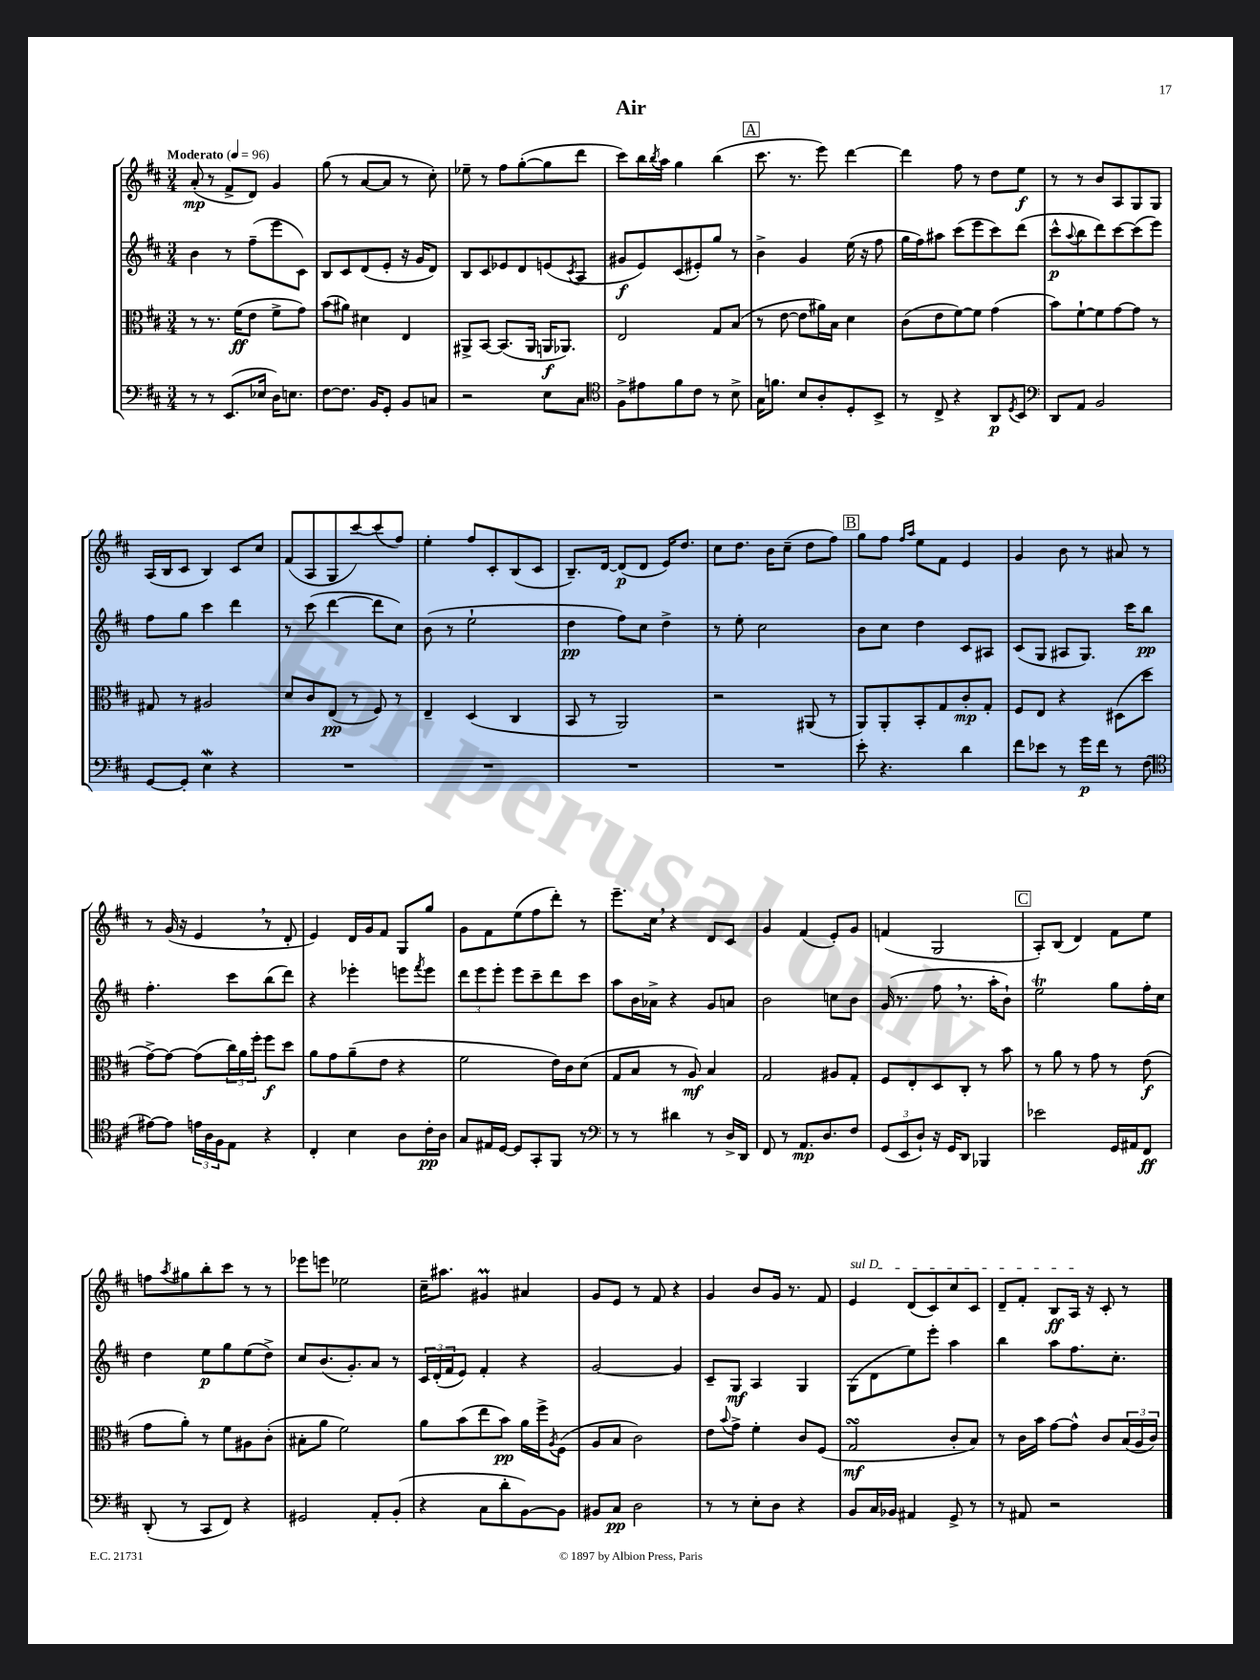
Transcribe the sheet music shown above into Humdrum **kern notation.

**kern	**dynam	**kern	**dynam	**kern	**dynam	**kern	**dynam
*part4	*part4	*part3	*part3	*part2	*part2	*part1	*part1
*staff4	*staff4	*staff3	*staff3	*staff2	*staff2	*staff1	*staff1
*clefF4	*	*clefC3	*	*clefG2	*	*clefG2	*
*k[f#c#]	*	*k[f#c#]	*	*k[f#c#]	*	*k[f#c#]	*
*M3/4	*	*M3/4	*	*M3/4	*	*M3/4	*
*MM96	*	*MM96	*	*MM96	*	*MM96	*
=1	=1	=1	=1	=1	=1	=1	=1
!	!	!	!	!	!	!LO:TX:a:B:t=Moderato	!
8r	.	8r	.	4b\	.	(8a'/	mp
8r	.	8.r	.	.	.	8r	.
(8.EE/L	.	.	.	8r	.	8f#^/L	.
.	.	(16f#\KL	ff	.	.	.	.
.	.	8e\J	.	(8ff#~\L	.	8d/J)	.
16E-X/Jk	.	.	.	.	.	.	.
16D\KL)	.	8f#^\L	.	8eee\	.	4g/	.
8.En\J	.	.	.	.	.	.	.
.	.	8g\J)	.	8c#\J)	.	.	.
=2	=2	=2	=2	=2	=2	=2	=2
[8F#\L	.	(8b\L	.	8B/L	.	(8gg\	.
8.F#\J]	.	8a#X\J)	.	8c#/	.	8r	.
.	.	4d#X\	.	(8d/	.	[8a/L	.
16BB/KL	.	.	.	.	.	.	.
8GG'/J	.	.	.	8e'/J	.	8a/J]	.
8BB/L	.	4E/	.	16r	.	8r	.
.	.	.	.	16g/KL	.	.	.
8Cn/J	.	.	.	8d/J)	.	8cc#'\)	.
=3	=3	=3	=3	=3	=3	=3	=3
2r	.	8AA#X^/L	.	8B/L	.	8ee-X~\	.
.	.	[8BB/J	.	8c#/	.	8r	.
.	.	(8.BB/L]	.	8e-X/	.	8ff#\L	.
.	.	.	.	8d/	.	([8gg'\	.
.	.	16AA#/Jk	.	.	.	.	.
8E\L	.	16AAn/KL	f	(8en/	.	8gg\]	.
.	.	8.AA-X/J)	.	.	.	.	.
.	.	.	.	8qc#/	.	.	.
8C#\J	.	.	.	8A/J	.	8ddd\J	.
=4	=4	=4	=4	=4	=4	=4	=4
*clefC4	*	*	*	*	*	*	*
8F#^\L	.	2E/	.	8g#X/L	f	8ccc#\L)	.
8e#X\	.	.	.	8e/)	.	16bb\L	.
.	.	.	.	.	.	8qbb/	.
.	.	.	.	.	.	16aa\JJ	.
8f#\	.	.	.	(8c#/	.	4gg\	.
8c#\J	.	.	.	8e#X'/)	.	.	.
8r	.	8G/L	.	8gg/J	.	(4bb\	.
8B^\	.	(8B/J	.	8r	.	.	.
!!LO:REH:place=s1:t=A
=5	=5	=5	=5	=5	=5	=5	=5
16G\KL	.	8r	.	4b^\	.	8.ccc#\	.
8.fn\J	.	.	.	.	.	.	.
.	.	[8e\	.	.	.	.	.
.	.	.	.	.	.	8.r	.
8B/L	.	8e\L]	.	4g/	.	.	.
8A'/	.	16a#X\L)	.	.	.	8eee\)	.
.	.	16B\JJ	.	.	.	.	.
8D'/	.	4d\	.	(16ee\	.	[4ddd\	.
.	.	.	.	16r	.	.	.
8BB^/J	.	.	.	8ff#\	.	.	.
=6	=6	=6	=6	=6	=6	=6	=6
8r	.	(8c#\L	.	16gg\LL	.	4ddd\]	.
.	.	.	.	16ff#\J)	.	.	.
8C#^/	.	8e\	.	8aa#X\J	.	.	.
4r	.	[8f#\)	.	(8ccc#\L	.	8ff#\	.
.	.	8f#\J]	.	8eee\	.	8r	.
8AA/L	p	(4g\	.	8ccc#\)	.	8dd\L	.
8qD/	.	.	.	.	.	.	.
8BB/J	.	.	.	(8ddd\J	.	8ee\J	f
=7	=7	=7	=7	=7	=7	=7	=7
*clefF4	*	*	*	*	*	*	*
8DD/L	.	8b\L)	.	8ccc#^^\L	p	8r	.
.	.	.	.	8qqaa/	.	.	.
8AA/J	.	[8f#`\	.	8bb\	.	8r	.
2BB/	.	8f#\]	.	8ddd\)	.	8b/L	.
.	.	[8g\	.	[8ccc#\	.	8A/	.
.	.	8g\J]	.	(8ccc#\]	.	8G/	.
.	.	8r	.	8eee\J)	.	8G/J	.
!!LO:LB:g=z
=8	=8	=8	=8	=8	=8	=8	=8
[8GG/L	.	8G#X/	.	8ff#\L	.	(16A/LL	.
.	.	.	.	.	.	16B/J	.
8GG'/J]	.	8r	.	8gg\J	.	8c#/J	.
4EW\	.	2A#X/	.	4ccc#\	.	4B/)	.
4r	.	.	.	4ddd\	.	8c#/L	.
.	.	.	.	.	.	8cc#/J	.
=9	=9	=9	=9	=9	=9	=9	=9
2.r	.	8d/L	.	8r	.	(8f#/L	.
.	.	8c#/	.	(8ccc#\	.	8A/	.
.	.	(8E/J	pp	[4ddd\	.	8G/	.
.	.	8r	.	.	.	[8ccc#/)	.
.	.	8F#/)	.	8ddd\L]	.	(8ccc#/]	.
.	.	8r	.	8cc#\J)	.	8ff#/J)	.
=10	=10	=10	=10	=10	=10	=10	=10
2.r	.	4E~/	.	(8b\	.	4ee'\	.
.	.	.	.	8r	.	.	.
.	.	(4D/	.	2ee`\	.	8ff#/L	.
.	.	.	.	.	.	8c#'/	.
.	.	4C#/	.	.	.	(8B/	.
.	.	.	.	.	.	8c#/J	.
=11	=11	=11	=11	=11	=11	=11	=11
2.r	.	8BB/	.	4dd\	pp	8.B~/L)	.
.	.	8r	.	.	.	.	.
.	.	.	.	.	.	[16d/Jk	.
.	.	2AA/)	.	8ff#\L)	.	(8d/L]	p
.	.	.	.	8cc#\J	.	8d/J	.
.	.	.	.	4dd^\	.	16e/KL)	.
.	.	.	.	.	.	8.dd/J	.
=12	=12	=12	=12	=12	=12	=12	=12
2.r	.	2r	.	8r	.	8cc#\L	.
.	.	.	.	8ee'\	.	8.dd\J	.
.	.	.	.	2cc#\	.	.	.
.	.	.	.	.	.	16b\KL	.
.	.	.	.	.	.	(8cc#~\J	.
.	.	(8AA#X/	.	.	.	8dd\L	.
.	.	8r	.	.	.	8ff#\J)	.
!!LO:REH:place=s1:t=B
=13	=13	=13	=13	=13	=13	=13	=13
8e'\	.	8AA/L)	.	8b\L	.	8gg\L	.
4.r	.	8AA'/	.	8cc#\J	.	8ff#\J	.
.	.	.	.	.	.	16qqff#/LL	.
.	.	.	.	.	.	16qqaa/JJ	.
.	.	8BB'/	.	4dd\	.	8ee\L	.
.	.	8G/	.	.	.	8f#\J	.
4d\	.	8c#'/	mp	8c#/L	.	4e/	.
.	.	8G'/J	.	8A#X/J	.	.	.
=14	=14	=14	=14	=14	=14	=14	=14
8f#\L	.	8F#/L	.	(8c#/L	.	4g/	.
8e-X\J	.	8E/J	.	8G/J	.	.	.
8r	.	4r	.	8A#X/L	.	8b\	.
16g\LL	p	.	.	8.G/J)	.	8r	.
16f#\JJ	.	.	.	.	.	.	.
8r	.	(8D#X\L	.	.	.	8a#X/	.
.	.	.	.	16ccc#\KL	.	.	.
(8F#\	.	8dd\J	.	8bb\J	pp	8r	.
!!LO:LB:g=z
=15	=15	=15	=15	=15	=15	=15	=15
*clefC4	*	*	*	*	*	*	*
[8e#X\L)	.	[8g^\L)	.	4.ff#'\	.	8r	.
8e#\J]	.	8g\J_	.	.	.	(16g/	.
.	.	.	.	.	.	16r	.
24en\LL	.	(8g\L]	.	.	.	4e,/	.
24A\	.	.	.	.	.	.	.
24F#\J	.	.	.	.	.	.	.
8E\J	.	24cc#\L)	.	8ccc#\L	.	.	.
.	.	24a\	.	.	.	.	.
.	.	24ff#'\JJ	.	.	.	.	.
4r	.	8ff#\L	f	(8bb\	.	8r	.
.	.	8dd\J	.	8ddd\J)	.	8d'/	.
=16	=16	=16	=16	=16	=16	=16	=16
4C#'/	.	8a\L	.	4r	.	4e/)	.
.	.	8g\	.	.	.	.	.
4B\	.	(8a~\	.	4eee-X'\	.	16d/LL	.
.	.	.	.	.	.	16g/J	.
.	.	8e\J	.	.	.	8f#/J	.
8A\L	.	4r	.	8eeen\L	.	8G/L	.
.	.	.	.	8qfff#/	.	.	.
16c#'\L	pp	.	.	8eee\J	.	8gg/J	.
16A\JJ	.	.	.	.	.	.	.
=17	=17	=17	=17	=17	=17	=17	=17
8G/L	.	2f#\	.	12ddd\L	.	8g\L	.
.	.	.	.	12eee\	.	.	.
16E#X/L	.	.	.	.	.	8f#\	.
.	.	.	.	12eee'\J	.	.	.
[16D/JJ	.	.	.	.	.	.	.
8D/L]	.	.	.	8eee\L	.	(8ee\	.
8GG'/	.	.	.	8ccc#~\	.	8ff#\	.
8FF#/J	.	16e\LL)	.	8ddd\	.	8ddd'\J)	.
.	.	16c#\J	.	.	.	.	.
8r	.	(8d\J	.	8ccc#\J	.	8r	.
=18	=18	=18	=18	=18	=18	=18	=18
*clefF4	*	*	*	*	*	*	*
8r	.	8G/L	.	8aa\L	.	8.eee~\L	.
8r	.	8B/J	.	16b\L	.	.	.
.	.	.	.	16a-X^\JJ	.	16cc#,\Jk	.
4d#X\	.	8r	.	4r	.	4r	.
.	.	8A/)	mf	.	.	.	.
8r	.	4B/	.	8g/L	.	8d/L	.
16D^/LL	.	.	.	8an/J	.	8c#/J	.
16DD/JJ	.	.	.	.	.	.	.
=19	=19	=19	=19	=19	=19	=19	=19
8FF#/	.	2G/	.	2b\	.	4g/	.
8r	.	.	.	.	.	.	.
8.AA/L	mp	.	.	.	.	(4f#/	.
8.D/	.	.	.	.	.	.	.
.	.	8A#X/L	.	8ccn\L	.	8e'/L)	.
8F#/J	.	8G'/J	.	8b\J	.	8g/J	.
=20	=20	=20	=20	=20	=20	=20	=20
(12GG/L	.	8F#/L	.	(16g/	.	(4fn/	.
.	.	.	.	8.r	.	.	.
12EE/	.	.	.	.	.	.	.
.	.	8E'/	.	.	.	.	.
12D`/J)	.	.	.	.	.	.	.
16r	.	8D/	.	8ff#,\	.	2G/	.
16GG/KL	.	.	.	.	.	.	.
8DD/J	.	8C#'/J	.	8.r	.	.	.
4BBB-X/	.	8r	.	.	.	.	.
.	.	.	.	16aa'\KL	.	.	.
.	.	8b\	.	8b`\J)	.	.	.
!!LO:REH:place=s1:t=C
=21	=21	=21	=21	=21	=21	=21	=21
2e-X\	.	8r	.	2eeT\	.	8A'/L)	.
.	.	8a\	.	.	.	(8B/J	.
.	.	8r	.	.	.	4d/)	.
.	.	8g\	.	.	.	.	.
16GG/LL	.	8r	.	8gg\L	.	8f#\L	.
16AA#X/J	.	.	.	.	.	.	.
8FF#/J	ff	(8e\	f	16ff#'\L	.	8ee\J	.
.	.	.	.	16cc#\JJ	.	.	.
!!LO:LB:g=z
=22	=22	=22	=22	=22	=22	=22	=22
(8DD'/	.	8g\L	.	4dd\	.	8ffn\L	.
.	.	.	.	.	.	8qaa/	.
8r	.	8a'\J)	.	.	.	8gg#X\	.
8CC#/L	.	8r	.	8ee\L	p	8bb'\	.
8FF#/J)	.	8f#\L	.	8gg\	.	8ccc#\J	.
4r	.	8A#X\	.	(8ee\	.	8r	.
.	.	(8c#'\J	.	8dd^\J)	.	8r	.
=23	=23	=23	=23	=23	=23	=23	=23
2GG#X/	.	8B#X'\L	.	8cc#/L	.	8eee-X\L	.
.	.	8a\J	.	(8.b/	.	8eeen\J	.
.	.	2f#\)	.	.	.	2ee-X\	.
.	.	.	.	8.g'/)	.	.	.
8AA'/L	.	.	.	8a/J	.	.	.
(8BB'/J	.	.	.	8r	.	.	.
=24	=24	=24	=24	=24	=24	=24	=24
4r	.	8a\L	.	24c#/LL	.	16cc#~\KL	.
.	.	.	.	(24d'/	.	.	.
.	.	.	.	.	.	8.aa#X\J	.
.	.	.	.	24f#/J	.	.	.
.	.	(8b\	.	8e/J)	.	.	.
8C#\L	.	8ee\	.	4f#'/	.	4g#Xm/	.
8d'\	.	8b\J)	pp	.	.	.	.
[8BB\)	.	16a\LL	.	4r	.	4a#X/	.
.	.	16ff#^\J	.	.	.	.	.
.	.	8qA/	.	.	.	.	.
8BB\J]	.	(8F#\J	.	.	.	.	.
=25	=25	=25	=25	=25	=25	=25	=25
8BB#X/L	.	8A/L	.	[2g/	.	8g/L	.
8C#/J	pp	8B/J	.	.	.	8e/J	.
2D\	.	2c#\)	.	.	.	8r	.
.	.	.	.	.	.	8f#/	.
.	.	.	.	4g/]	.	4r	.
=26	=26	=26	=26	=26	=26	=26	=26
8r	.	8e\L	.	8c#~/L	.	4g/	.
.	.	8qqb/	.	.	.	.	.
8r	.	8g^\J	.	8G/J	mf	.	.
8E'\L	.	4f#'\	.	4A/	.	8b/L	.
8D\J	.	.	.	.	.	16g/Jk	.
.	.	.	.	.	.	8.r	.
4r	.	8c#/L	.	4G/	.	.	.
.	.	(8F#/J	.	.	.	8f#/	.
=27	=27	=27	=27	=27	=27	=27	=27
!	!	!	!	!	!	!LO:TX:a:i:t=sul D	!
8BB/L	.	2GsSSs/	mf	(8G\L	.	4e/	.
16C#/L	.	.	.	8d\	.	.	.
16BB-X/JJ	.	.	.	.	.	.	.
4AA#X/	.	.	.	8ee\)	.	(8d/L	.
.	.	.	.	8eee'\J	.	8c#/)	.
8GG^/	.	8c#'/L	.	4aa\	.	8cc#/	.
8r	.	8B/J)	.	.	.	8c#/J	.
=28	=28	=28	=28	=28	=28	=28	=28
8r	.	8r	.	4bb\	.	8d~/L	.
8AA#X/	.	16c#\LL	.	.	.	8f#'/J	.
.	.	16b\JJ	.	.	.	.	.
2r	.	[8g\L	.	8aa\L	.	8B/L	ff
.	.	8g^^\J]	.	8.ff#\	.	16A/Jk	.
.	.	.	.	.	.	16r	.
.	.	8c#/L	.	.	.	8c#'/	.
.	.	.	.	8.cc#'\J	.	.	.
.	.	(24B/L	.	.	.	8r	.
.	.	24A/	.	.	.	.	.
.	.	24c#/JJ)	.	.	.	.	.
==	==	==	==	==	==	==	==
*-	*-	*-	*-	*-	*-	*-	*-
